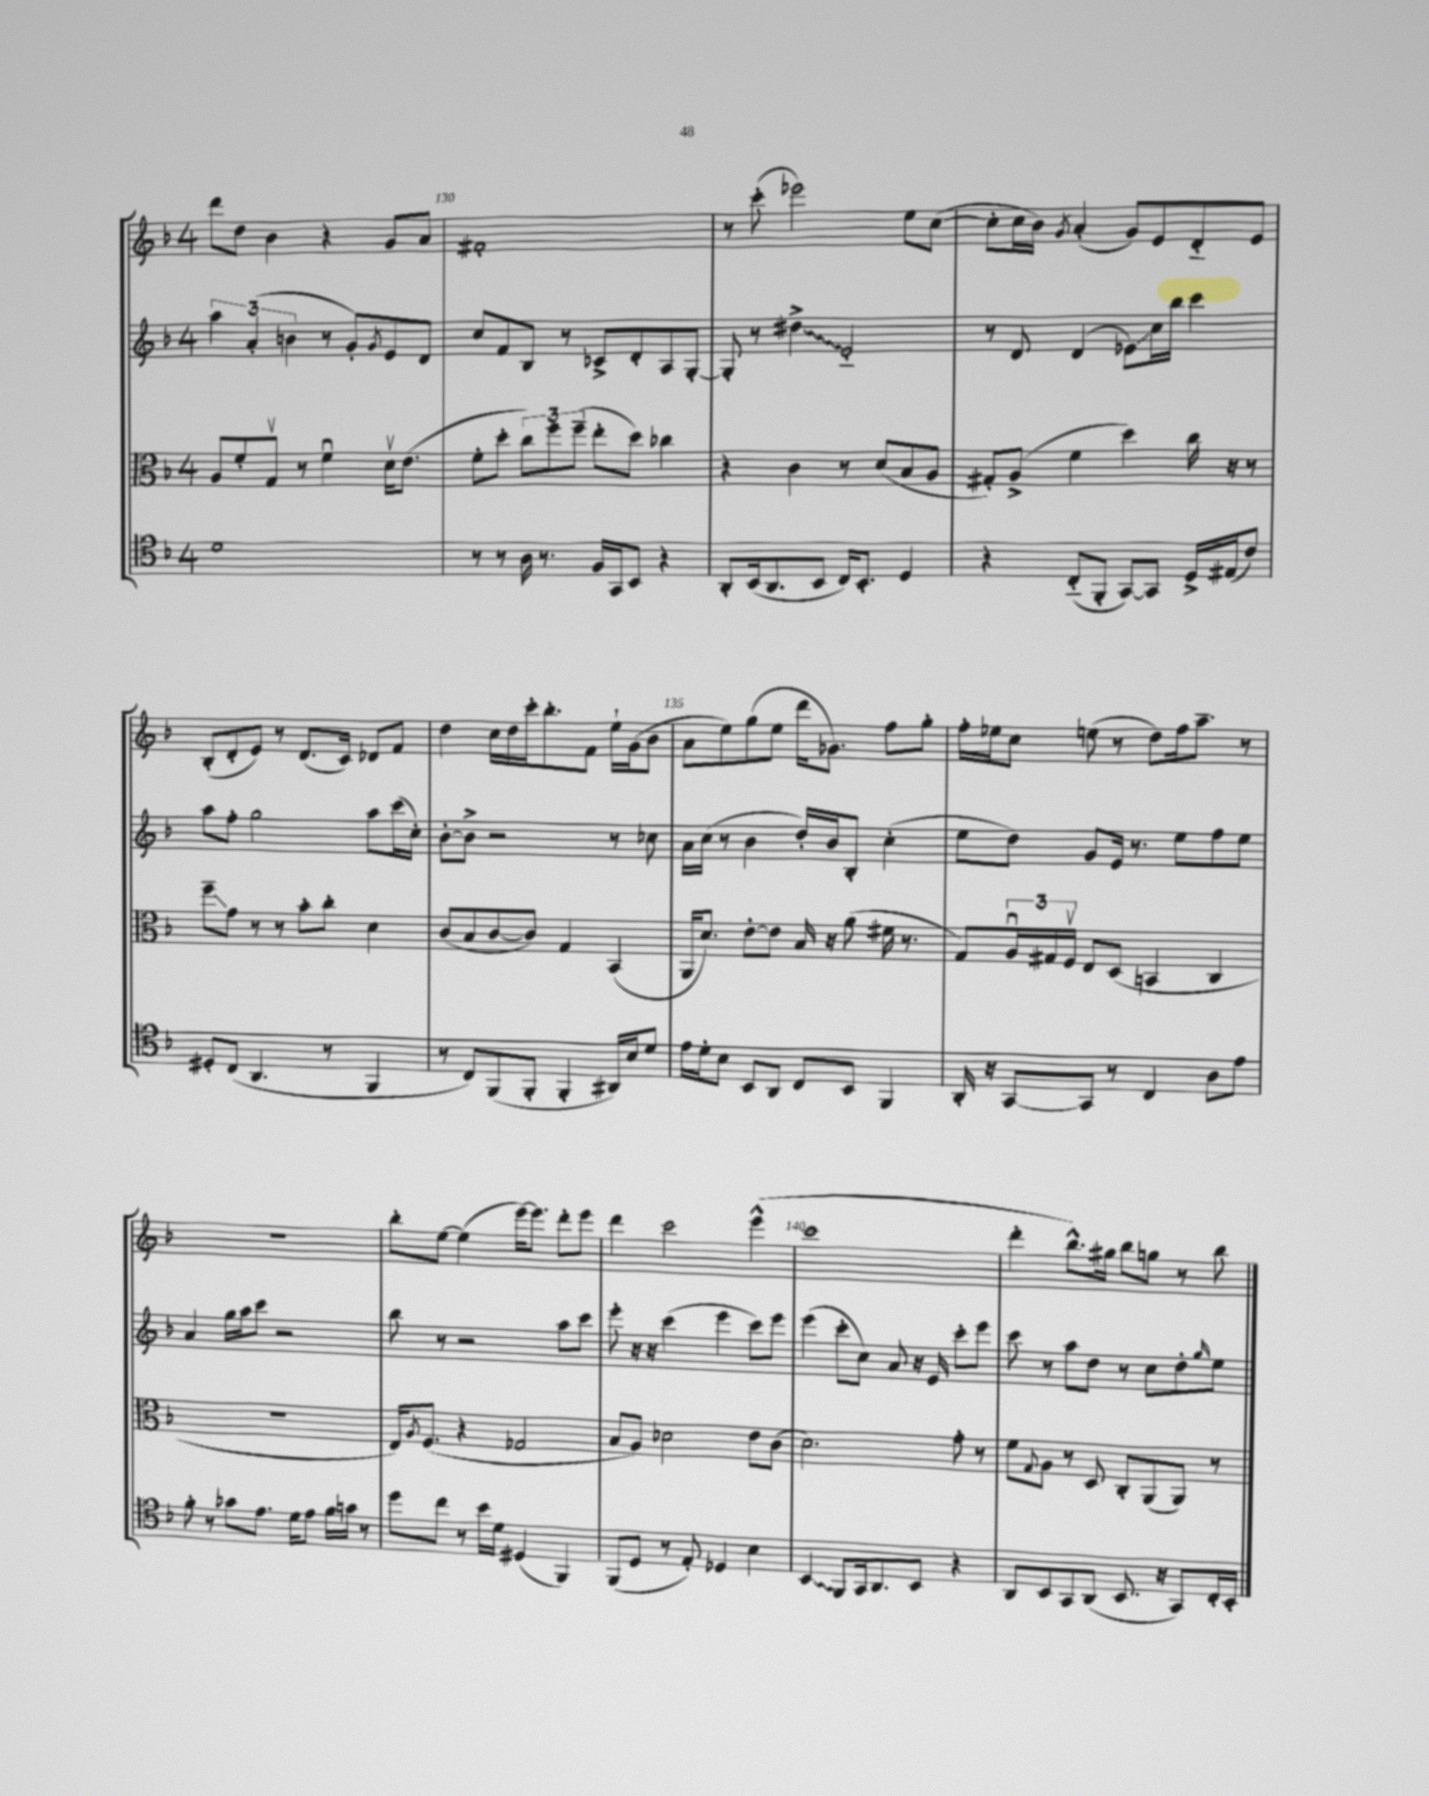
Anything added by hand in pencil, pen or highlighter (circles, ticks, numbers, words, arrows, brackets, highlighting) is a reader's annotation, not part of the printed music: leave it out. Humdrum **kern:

**kern	**kern	**kern	**kern
*staff4	*staff3	*staff2	*staff1
*clefC4	*clefC3	*clefG2	*clefG2
*k[b-]	*k[b-]	*k[b-]	*k[b-]
*M4/4	*M4/4	*M4/4	*M4/4
1d	8A	6aa	8ddd
.	8f'	.	8dd
.	.	(6a'	.
.	8Gv	.	4b-
.	.	6b	.
.	8r	.	.
.	4fu	8r	4r
.	.	8g')	.
.	.	8qg	.
.	16dv	8e	8g
.	(8.e	.	.
.	.	8d	8a
=	=	=	=
8r	8f'	8cc	1f#'
8r	8dd'	8f	.
16A	12cc)	8B-	.
8.r	.	.	.
.	12ff	.	.
.	.	8r	.
.	(12ff~	.	.
16F	8ee'	8c-^	.
16GG	.	.	.
8BB-	8dd)	8d'	.
4r	4cc-	8A	.
.	.	[8G'	.
=	=	=	=
8AA'	4r	8G']	8r
(16BB-	.	8r	(8ccc'
8.AA	.	.	.
.	4c	4dd#^	2eee-)
8BB-	.	.	.
16C)	8r	2e'~	.
8.BB-'	.	.	.
.	(8d	.	.
4D	8B-	.	8ee
.	8A	.	([8cc
=	=	=	=
4r	8G#')	8r	8cc']
.	(8A^	8d	16cc
.	.	.	16b-)
.	.	.	8qg
(8C'~	4f	(4d	(4a'
8FF'	.	.	.
[8GG)	4dd)	8e-)	8g)
8GG]	.	16cc	8e
.	.	16bb-	.
16D^	16cc	4ccc	8d'~
(16E#	16r	.	.
8c)	8r	.	8e
=	=	=	=
8D#'	8ff~	8aa	(8B-'
(8C	8g	8ff'	8d'
4.AA	8r	2gg	8e)
.	8r	.	8r
.	8b-'	.	(8.d
8r	8cc'	.	.
.	.	.	16c)
4FF	4d	8aa	8d-
.	.	(16ccc	8f
.	.	16cc')	.
=	=	=	=
8r	(8c	[8b-'	4dd
8C)	8B-	8b-^]	.
(8FF	[8c	2r	16cc
.	.	.	16dd
8FF'	8c])	.	16ccc'
.	.	.	8.bb-'
4FF'	4G	.	.
.	.	.	8f
16AA#)	(4BB-	8r	16ee`
16B-	.	.	(16g
8d	.	8cc-	8b-
=	=	=	=
16e	16AA	16a	8a
16d'	8.d)	(16cc	.
8B-	.	8r	8ee)
8BB-	[8e'	4b-	(8gg
8AA	8e]	.	8ee
8C	16B-	16dd')	16ddd
.	16r	16b-	8.g-)
8BB-	(8a	8B-'	.
4FF	16f#	(4cc'	8ff
.	8.r	.	.
.	.	.	8gg'
=	=	=	=
16AA'	8G)	8ee	16ff'
16r	.	.	16ee-
[8GG	24Au	8dd)	8cc
.	24G#	.	.
.	24Fv	.	.
8GG]	8E	8g	(8ee
8r	(8D	16e	8r
.	.	8.r	.
4C	4BB	.	8dd)
.	.	8ee	16ff
.	.	.	8.aa~
8A	4C	8ff	.
8e	.	8ee	8r
=	=	=	=
8f'	1r	4a	1r
8r	.	.	.
8g-	.	16gg	.
.	.	16aa	.
8.e	.	8ccc	.
.	.	2r	.
16d	.	.	.
8e	.	.	.
16f	.	.	.
16g	.	.	.
8r	.	.	.
=	=	=	=
8dd	16E)	8bb-	8bb-'
.	8qA	.	.
.	(8.F	.	.
8cc	.	8r	[8ee
8r	4r	2r	(4ee]
16b-	.	.	.
16d	.	.	.
(4D#	2G-	.	[16eee)
.	.	.	8.eee]
4FF)	.	8aa	8ddd'
.	.	8ccc	8eee
=	=	=	=
(8FF	8B-	8eee'	4ddd
8D	8A)	16r	.
.	.	16r	.
8r	2d-	(4ccc	2ccc
8E')	.	.	.
4D-	.	4eee	.
4B-	8e	8ccc)	(4eee^^
.	(8c	8eee	.
=	=	=	=
4BB-	2.d)	(4eee	1ccc
8FF	.	8ccc'	.
16GG	.	8cc)	.
8.AA	.	.	.
.	.	8a	.
8BB-	.	16r	.
.	.	16e	.
4r	8g'	8ccc'	.
.	8r	8eee	.
=	=	=	=
8AA	8f	8ccc	4ddd'
.	8qqG	.	.
8BB-	8A	8r	.
8GG	8r	8aa	8.bb-^^)
(8AA	8D	8dd	.
.	.	.	16gg#
8.BB-	8C'	8r	8bb-
.	(8AA	8cc	8gg
16r	.	.	.
8GG)	8AA)	8dd'	8r
.	.	16qqgg	.
16C'	8r	8ee	8bb-
16BB-'	.	.	.
==	==	==	==
*-	*-	*-	*-
